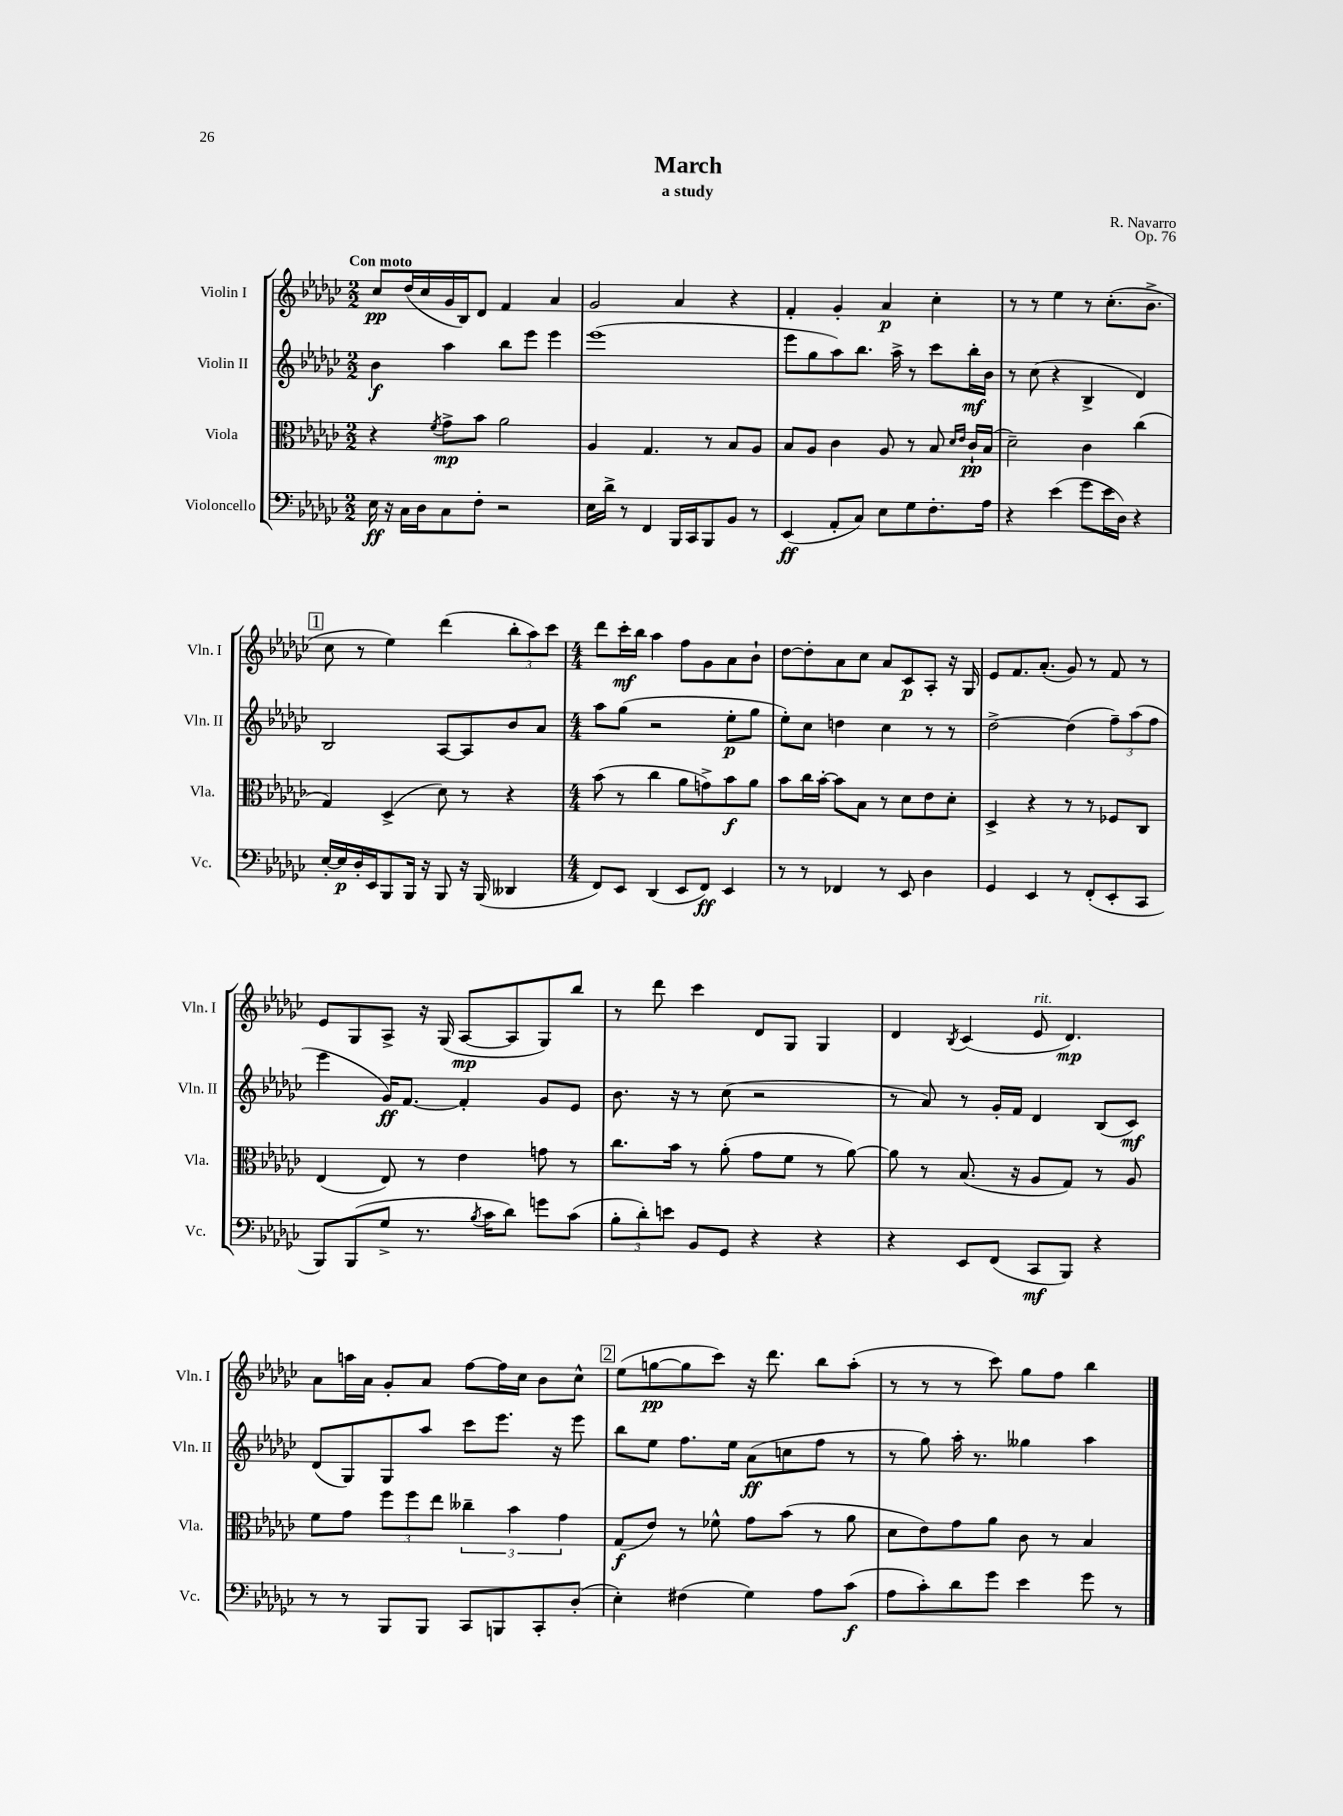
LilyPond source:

\header { title = "March" composer = "R. Navarro" subtitle = "a study" opus = "Op. 76" }
<<
\new StaffGroup <<
\new Staff = "s0" \with { instrumentName = "Violin I" shortInstrumentName = "Vln. I" } {
    \clef treble \key ges \major \numericTimeSignature \time 2/2 \tempo "Con moto"
    ces''8\pp des''16( ces''16 ges'16 bes16) des'8 f'4 aes'4 |
    ges'2 aes'4 r4 |
    f'4-. ges'4-. aes'4\p ces''4-. |
    r8 r8 ees''4 r8 ces''8.-.( bes'8.-> |
    \mark \markup { \box "1" } ces''8 r8 ees''4) des'''4( \tuplet 3/2 { bes''8-. aes''8) ces'''8 } |
    \numericTimeSignature \time 4/4 des'''8 ces'''16-.\mf bes''16 aes''4 f''8 ges'8 aes'8 bes'8-! |
    des''8~ des''8-. aes'8 ces''8 aes'8 ces'8\p aes8-. r16 ges16 |
    ees'8 f'8. aes'8.-.( ges'8) r8 f'8 r8 |
    ees'8 ges8 aes8-> r16 ges16( aes8~\mp aes8 ges8) bes''8 |
    r8 des'''8 ces'''4 des'8 ges8 ges4 |
    des'4 \acciaccatura { bes8 } ces'4( ees'8^\markup { \italic "rit." } des'4.\mp) |
    aes'8 a''16 aes'16 ges'8-. aes'8 f''8~ f''16 ces''16 bes'8 ces''8-^ |
    \mark \markup { \box "2" } ees''8( g''8~\pp g''8 ces'''8) r16 des'''8. bes''8 aes''8-.( |
    r8 r8 r8 ces'''8) ges''8 f''8 bes''4 \bar "|." |
}
\new Staff = "s1" \with { instrumentName = "Violin II" shortInstrumentName = "Vln. II" } {
    \clef treble \key ges \major \numericTimeSignature \time 2/2
    bes'4\f aes''4 bes''8 ees'''8 ees'''4 |
    ees'''1( |
    ees'''8 ges''8 aes''8) bes''8. aes''16-> r8 ces'''8 bes''16-.\mf bes'16 |
    r8 ces''8( r4 bes4-> des'4) |
    \mark \markup { \box "1" } bes2 aes8~ aes8 bes'8 aes'8 |
    \numericTimeSignature \time 4/4 aes''8 ges''8( r2 ees''8-.\p ges''8 |
    ees''8-.) ces''8 d''4 ces''4 r8 r8 |
    des''2~-> des''4( \tuplet 3/2 { f''8--) aes''8( f''8 } |
    ees'''4 ges'16\ff) f'8.~ f'4-. ges'8 ees'8 |
    bes'8. r16 r8 ces''8( r2 |
    r8 aes'8) r8 ges'16-. f'16 des'4 bes8( ces'8\mf) |
    des'8( ges8) ges8 aes''8 ces'''8 ees'''8. r16 ees'''8 |
    \mark \markup { \box "2" } bes''8 ees''8 f''8. ees''16 aes'8\ff( c''8 f''8 r8 |
    r8 ges''8) aes''16-. r8. geses''4 aes''4 \bar "|." |
}
\new Staff = "s2" \with { instrumentName = "Viola" shortInstrumentName = "Vla." } {
    \clef alto \key ges \major \numericTimeSignature \time 2/2
    r4 \acciaccatura { f'8 } ges'8->\mp bes'8 aes'2 |
    aes4 ges4. r8 bes8 aes8 |
    bes8 aes8 ces'4 aes8 r8 bes8 \grace { des'16 ees'16 } ces'16-!\pp bes16( |
    des'2--) ces'4 ces''4( |
    \mark \markup { \box "1" } ges4) des4->( des'8) r8 r4 |
    \numericTimeSignature \time 4/4 bes'8( r8 ces''4 aes'8 g'8->) bes'8\f aes'8 |
    bes'8 ces''16 bes'16~-. bes'8 bes8 r8 des'8 ees'8 des'8-. |
    des4-> r4 r8 r8 fes8 ces8 |
    ees4( ees8) r8 ees'4 g'8 r8 |
    ces''8. bes'16 r8 aes'8-.( ges'8 f'8 r8 aes'8~) |
    aes'8 r8 bes8.( r16 aes8 ges8) r8 aes8 |
    f'8 ges'8 \tuplet 3/2 { f''8 f''8 ees''8 } \tuplet 3/2 { ceses''4-- bes'4 ges'4 } |
    \mark \markup { \box "2" } ges8\f( ees'8) r8 fes'8-^ ges'8 bes'8( r8 aes'8 |
    des'8 ees'8) ges'8 aes'8 ces'8 r8 bes4 \bar "|." |
}
\new Staff = "s3" \with { instrumentName = "Violoncello" shortInstrumentName = "Vc." } {
    \clef bass \key ges \major \numericTimeSignature \time 2/2
    ees16\ff r16 ces16 des16 ces8 f8-. r2 |
    ees16 des'16-> r8 f,4 bes,,16 ces,16 bes,,8 bes,8 r8 |
    ees,4\ff( aes,8-. ces8) ees8 ges8 f8.-. aes16 |
    r4 ees'4( ges'8 ees'16 des16) r4 |
    \mark \markup { \box "1" } ees16~-. ees16\p des16-. ees,16 bes,,8 bes,,16 r16 bes,,8 r16 bes,,16( deses,4 |
    \numericTimeSignature \time 4/4 f,8) ees,8 des,4( ees,8 f,8\ff) ees,4 |
    r8 r8 fes,4 r8 ees,8 des4 |
    ges,4 ees,4 r8 f,8-.( ees,8-. ces,8 |
    bes,,8) bes,,8( ges8-> r8. \acciaccatura { bes8 } ces'16 des'8) g'8 ces'8( |
    \tuplet 3/2 { bes8-. des'8-.) e'8 } bes,8 ges,8 r4 r4 |
    r4 ees,8 f,8( ces,8\mf bes,,8) r4 |
    r8 r8 bes,,8 bes,,8 ces,8 b,,8 ces,8-. des8-.( |
    \mark \markup { \box "2" } ees4-.) fis4( ges4) aes8 ces'8\f( |
    aes8 ces'8-.) des'8 ges'8 ees'4 ges'8 r8 \bar "|." |
}
>>
>>
\layout { \context { \Score \remove "Bar_number_engraver" } }
